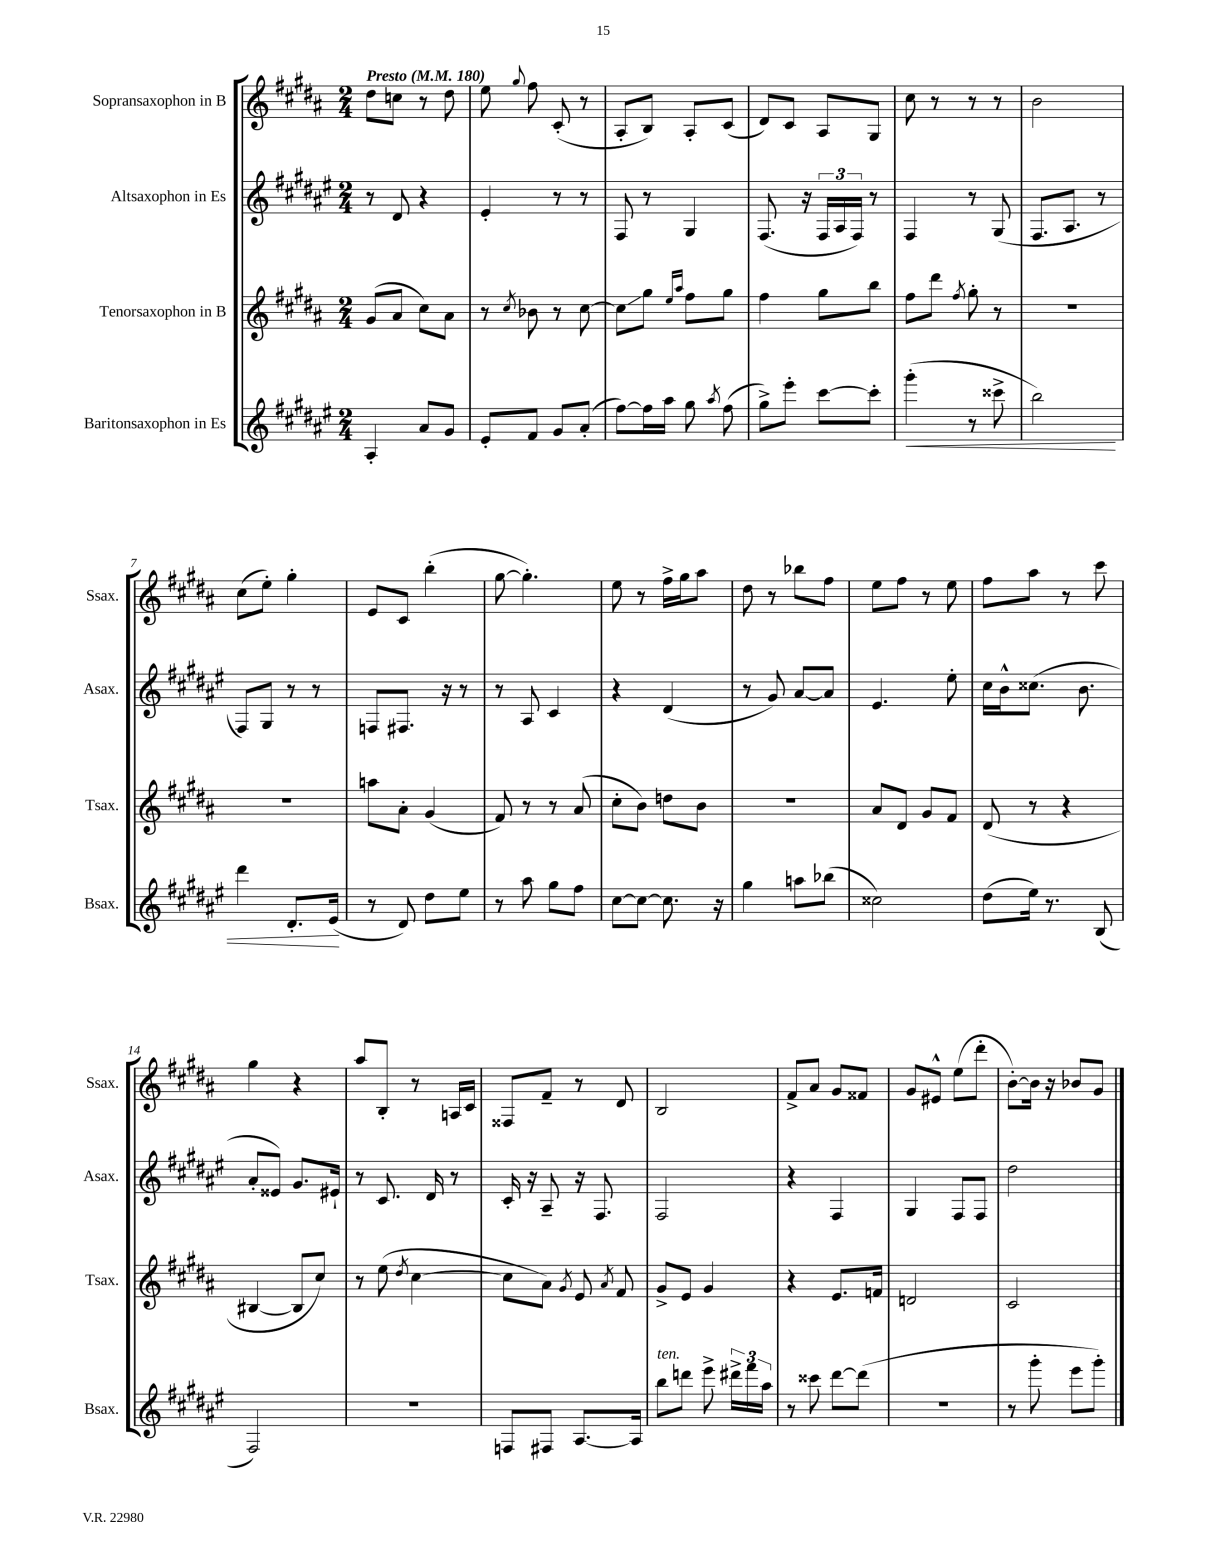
<<
\new StaffGroup <<
\new Staff = "s0" \with { instrumentName = "Sopransaxophon in B" shortInstrumentName = "Ssax." } {
    \clef treble \key b \major \numericTimeSignature \time 2/4 \tempo "Presto" 4 = 180
    \autoBeamOff dis''8[ c''8] r8 dis''8 |
    e''8 \appoggiatura { gis''8 } fis''8 cis'8-.( r8 |
    ais8[-. b8]) ais8[-. cis'8]( |
    dis'8[) cis'8] ais8[ gis8] |
    cis''8 r8 r8 r8 |
    b'2 |
    cis''8[( e''8]-.) gis''4-. |
    e'8[ cis'8] b''4-.( |
    gis''8~ gis''4.-.) |
    e''8 r8 fis''16[-> gis''16 ais''8] |
    dis''8 r8 bes''8[ fis''8] |
    e''8[ fis''8] r8 e''8 |
    fis''8[ ais''8] r8 cis'''8 |
    gis''4 r4 |
    ais''8[ b8]-. r8 a16[ cis'16] |
    fisis8[ fis'8]-- r8 dis'8 |
    b2 |
    fis'8[-> ais'8] gis'8[ fisis'8] |
    gis'8[ eis'8]-^ e''8[( dis'''8]-. |
    b'8[~-.) b'16] r16 bes'8[ gis'8] \bar "|." |
}
\new Staff = "s1" \with { instrumentName = "Altsaxophon in Es" shortInstrumentName = "Asax." } {
    \clef treble \key fis \major \numericTimeSignature \time 2/4
    \autoBeamOff r8 dis'8 r4 |
    eis'4-. r8 r8 |
    fis8 r8 gis4 |
    fis8.( r16 \tuplet 3/2 { fis16[ ais16 fis16]) } r8 |
    fis4 r8 gis8( |
    fis8.[ ais8.] r8 |
    fis8[) gis8] r8 r8 |
    f8[ fis8.] r16 r8 |
    r8 ais8 cis'4 |
    r4 dis'4( |
    r8 gis'8) ais'8[~ ais'8] |
    eis'4. eis''8-. |
    cis''16[ b'16-^ cisis''8.]( b'8. |
    ais'8[-. eisis'8]) gis'8.[ eis'16]-! |
    r8 cis'8. dis'16 r8 |
    cis'16-. r16 ais8-- r16 fis8. |
    fis2 |
    r4 fis4 |
    gis4 fis8[ fis8] |
    dis''2 \bar "|." |
}
\new Staff = "s2" \with { instrumentName = "Tenorsaxophon in B" shortInstrumentName = "Tsax." } {
    \clef treble \key b \major \numericTimeSignature \time 2/4
    \autoBeamOff gis'8[( ais'8] cis''8[) ais'8] |
    r8 \acciaccatura { cis''8 } bes'8 r8 cis''8~ |
    cis''8[\glissando gis''8] \grace { e''16[ ais''16] } fis''8[ gis''8] |
    fis''4 gis''8[ b''8] |
    fis''8[ dis'''8] \acciaccatura { fis''8 } gis''8-. r8 |
    r2 |
    r2 |
    a''8[ ais'8]-. gis'4( |
    fis'8) r8 r8 ais'8( |
    cis''8[-. b'8]) d''8[ b'8] |
    r2 |
    ais'8[ dis'8] gis'8[ fis'8] |
    dis'8( r8 r4 |
    bis4~ bis8[ cis''8]) |
    r8 e''8( \acciaccatura { dis''8 } cis''4~ |
    cis''8[ ais'8]) \acciaccatura { gis'8 } e'8 \acciaccatura { ais'8 } fis'8 |
    gis'8[-> e'8] gis'4 |
    r4 e'8.[ f'16] |
    d'2 |
    cis'2 \bar "|." |
}
\new Staff = "s3" \with { instrumentName = "Baritonsaxophon in Es" shortInstrumentName = "Bsax." } {
    \clef treble \key fis \major \numericTimeSignature \time 2/4
    \autoBeamOff ais4-. ais'8[ gis'8] |
    eis'8[-. fis'8] gis'8[ ais'8]-.( |
    fis''8[~) fis''16 ais''16] gis''8 \acciaccatura { ais''8 } fis''8( |
    gis''8[->) eis'''8]-. cis'''8[~ cis'''8]-. |
    gis'''4-.\<( r8 cisis'''8-> |
    b''2) |
    dis'''4 dis'8.[-. eis'16]\!( |
    r8 dis'8) dis''8[ eis''8] |
    r8 ais''8 gis''8[ fis''8] |
    cis''8[~ cis''8]~ cis''8. r16 |
    gis''4 a''8[ bes''8]( |
    cisis''2) |
    dis''8[( eis''16]) r8. b8( |
    fis2) |
    r2 |
    f8[ fis8] ais8.[~ ais16] |
    b''8[^\markup { \italic "ten." } d'''8] eis'''8-> \tuplet 3/2 { dis'''16[-> fis'''16 ais''16] } |
    r8 cisis'''8 dis'''8[~ dis'''8]( |
    R2 |
    r8 gis'''8-. eis'''8[ gis'''8]-.) \bar "|." |
}
>>
>>
